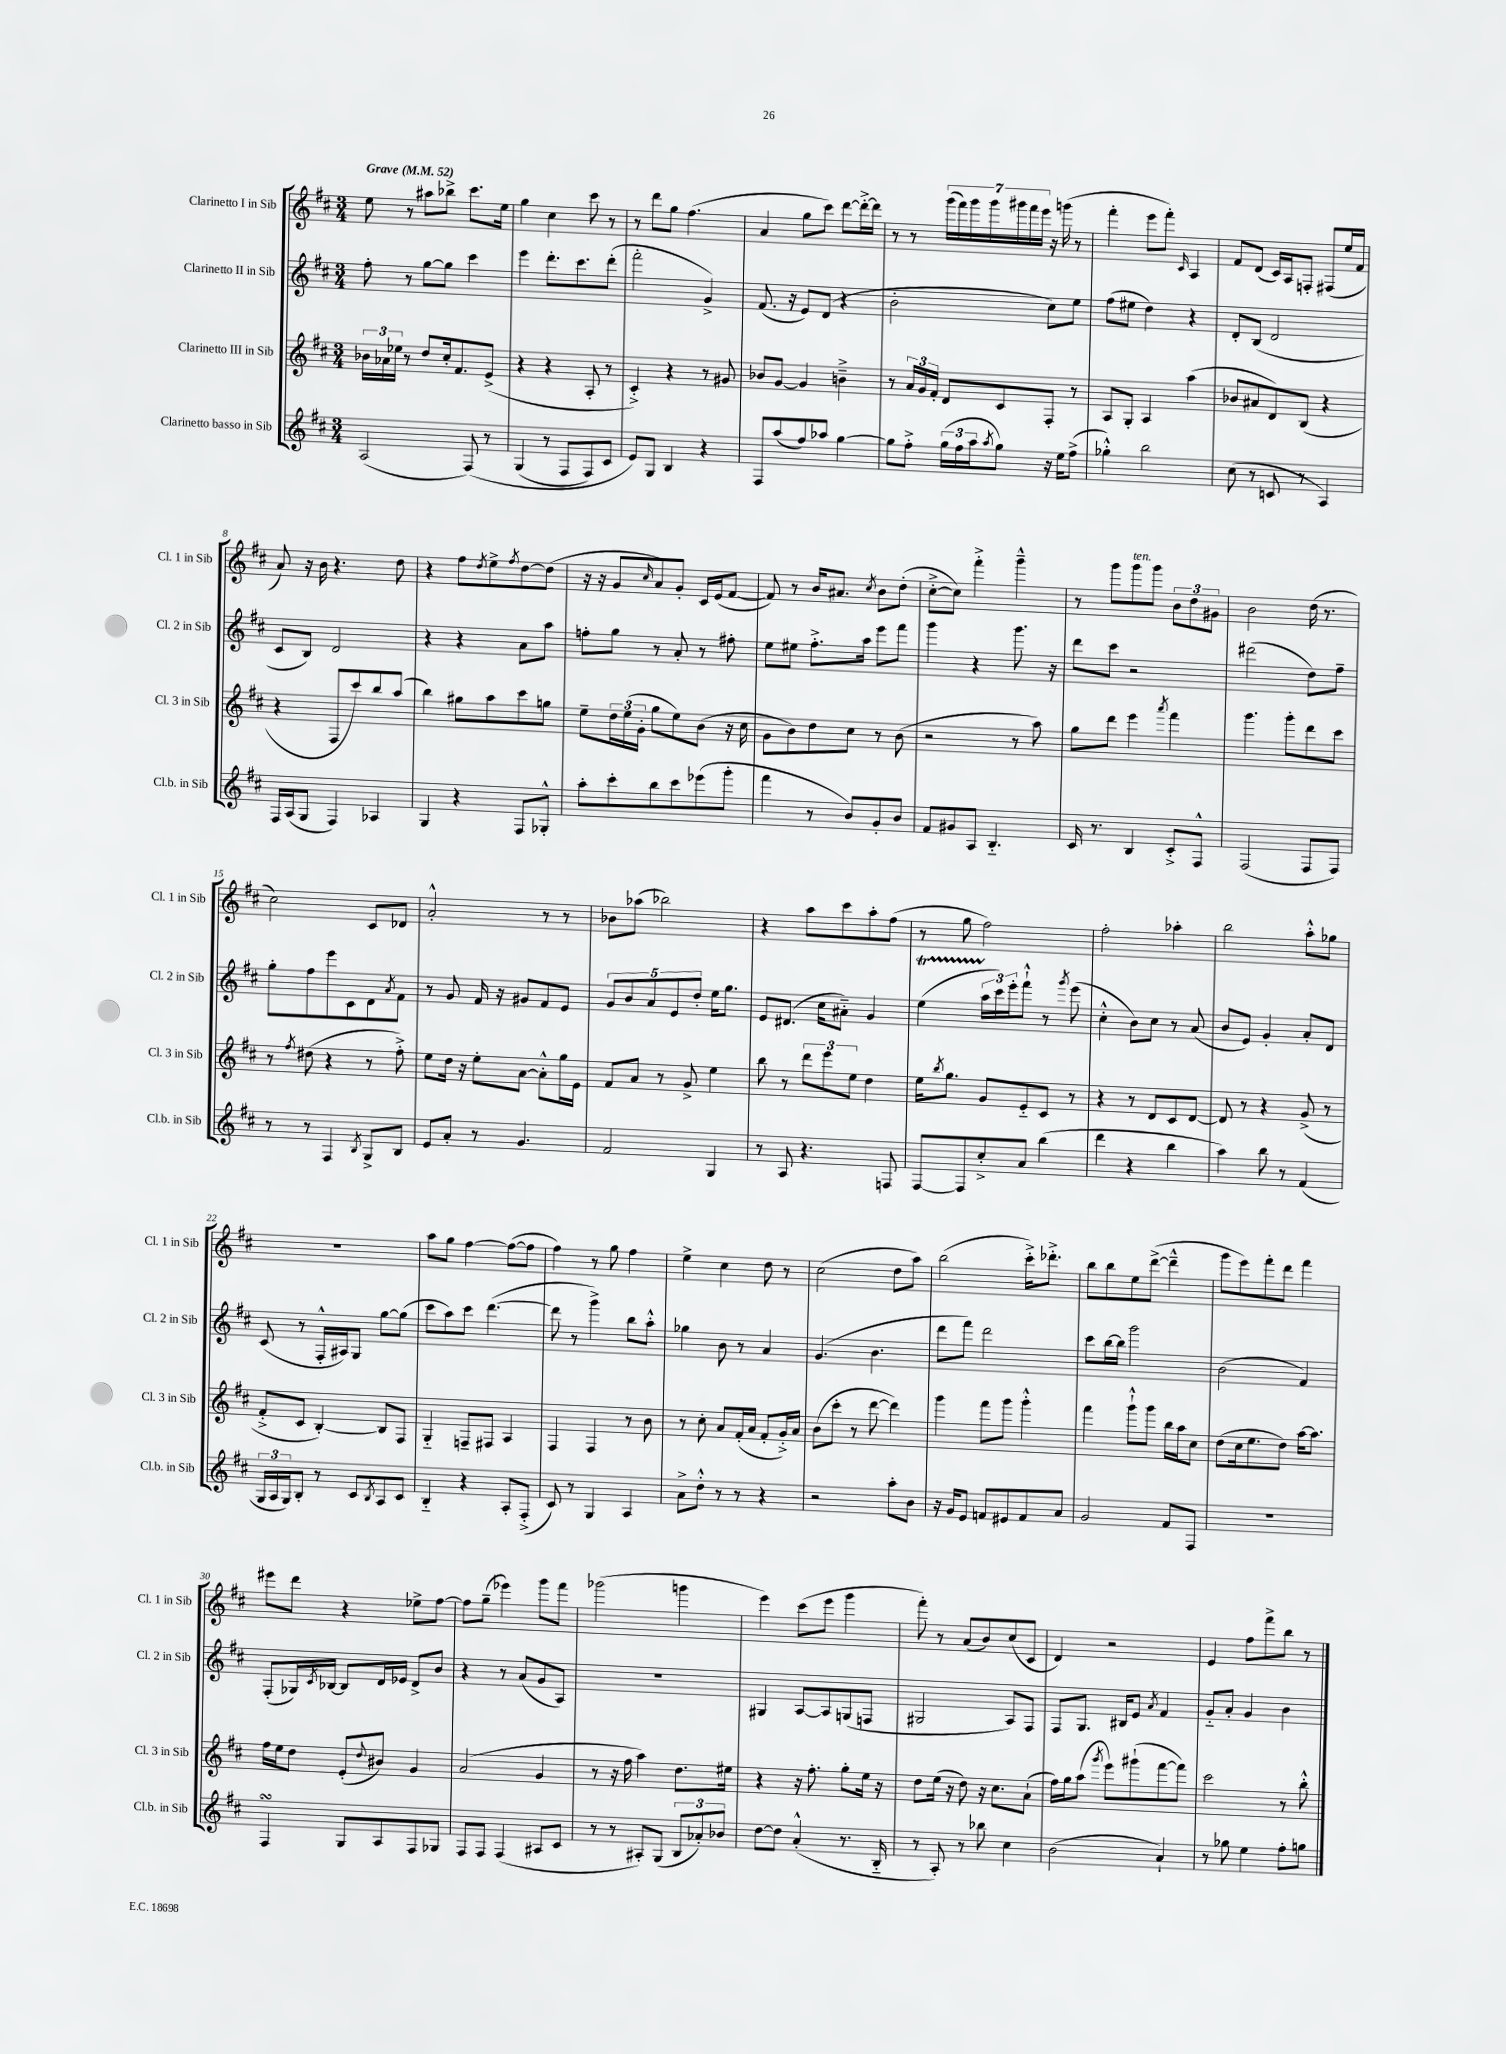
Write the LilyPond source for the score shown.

<<
\new StaffGroup <<
\new Staff = "s0" \with { instrumentName = "Clarinetto I in Sib" shortInstrumentName = "Cl. 1 in Sib" } {
    \clef treble \key d \major \numericTimeSignature \time 3/4 \tempo "Grave" 4 = 52
    e''8 r8 ais''8 bes''8-> cis'''8. e''16 |
    g''4 cis''4 cis'''8 r8 |
    r8 d'''8 g''8 fis''4.( |
    a'4 g''8 cis'''8) d'''8~ d'''16~-.-> d'''16 |
    r8 r8 \tuplet 7/4 { g'''16( fis'''16) g'''16 g'''16 gis'''16 fis'''16 e'''16 } r16 g'''16( r8 |
    fis'''4-. e'''8 fis'''8-.) \grace { cis'16 } a4 |
    fis'8 d'8( cis'16) a16 f8-. fis8( e''16 fis'16 |
    a'8) r16 b'16 r4. d''8 |
    r4 fis''8 \acciaccatura { d''8 } e''8-> \acciaccatura { fis''8 } d''8~ d''8( |
    r16 r16 g'8 \grace { cis''16 } a'8) g'8-. cis'16 e'16( fis'8~ |
    fis'8) r8 b'16 ais'8. \acciaccatura { cis''8 } b'8 d''8-.( |
    cis''8~-.-> cis''8) fis'''4-.-> g'''4---^ |
    r8 g'''8 g'''8^\markup { \italic "ten." } g'''8 \tuplet 3/2 { b'8 d''8 gis'8 } |
    b'2 d''16( r8. |
    cis''2) cis'8 des'8 |
    a'2-.-^ r8 r8 |
    bes'8 aes''8( bes''2) |
    r4 a''8 cis'''8 a''8-. fis''8( |
    r8 g''8 fis''2) |
    fis''2-. aes''4-. |
    b''2 a''8-.-^ ges''8 |
    R2. |
    a''8 g''8 fis''4~ fis''8~( fis''8 |
    fis''4) r8 g''8 fis''4 |
    e''4-> cis''4 d''8 r8 |
    cis''2( d''8 a''8) |
    b''2( cis'''16-.->) des'''8.-.-> |
    b''8 b''8 e''8 d'''8~->( d'''4---^ |
    g'''8 e'''8) fis'''8-. d'''8 fis'''4 |
    eis'''8 d'''8 r4 ees''8-> fis''8~ |
    fis''8 g''8--( ees'''4) g'''8 fis'''8 |
    ges'''2( g'''4 |
    e'''4) cis'''8( e'''8 g'''4 |
    fis'''8-.) r8 a'8( b'8) cis''8( cis'8 |
    d'4) r2 |
    e'4 fis''8 fis'''8-> b''8 r8 \bar "|." |
}
\new Staff = "s1" \with { instrumentName = "Clarinetto II in Sib" shortInstrumentName = "Cl. 2 in Sib" } {
    \clef treble \key d \major \numericTimeSignature \time 3/4
    fis''8-. r8 g''8~ g''8 cis'''4 |
    e'''4 d'''8.-. cis'''8. d'''8-.( |
    fis'''2-. g'4->) |
    fis'8.( r16 e'8) d'8( r4 |
    b'2-. cis''8) e''8 |
    fis''8( eis''8 d''4) r4 |
    d'8-. b8( d'2 |
    cis'8 b8) d'2 |
    r4 r4 a'8 a''8 |
    f''8-. g''8 r8 a'8-. r8 fis''8-. |
    e''8 eis''8 fis''8.-.-> a''16 e'''8 fis'''8 |
    g'''4 r4 g'''8. r16 |
    d'''8 cis'''8 r2 |
    dis'''2( d''8) fis''8-- |
    g''8-. fis''8 e'''8 cis'8 d'8 \acciaccatura { a'8 } fis'8 |
    r8 g'8 fis'16 r16 gis'8 fis'8 e'8 |
    \tuplet 5/4 { g'8 b'8 a'8 e'8 d''8-. } e''16 g''8. |
    e'8 dis'8.( cis''16 ais'8-_) g'4 |
    e''4\startTrillSpan( \tuplet 3/2 { a''16 cis'''16\stopTrillSpan) e'''16-. } fis'''8-!-^ r8 \acciaccatura { g'''8 } e'''8( |
    cis''4-.-^ b'8) cis''8 r8 a'8( |
    b'8 e'8) g'4-. a'8-. d'8 |
    cis'8( r8 fis16-.-^ ais16) g8 g''8~ g''8( |
    cis'''8 a''8) cis'''8 d'''4.~( |
    d'''8 r8 g'''4->) b''8 a''8-.-^ |
    ges''4 b'8 r8 a'4 |
    g'4.( b'4. |
    d'''8 fis'''8) d'''2 |
    cis'''8 b''16~ b''16 g'''2 |
    b'2( fis'4) |
    fis8-.( ges16) \acciaccatura { cis'8 } bes16~ bes8 d'16 ees'16 d'8-> b'8 |
    r4 r8 a'8( g'8 a8) |
    R2. |
    gis4 a8~ a8 g8( f8 |
    gis2 a8) fis8 |
    fis8 g8. bis16 e'8 \acciaccatura { a'8 } fis'4 |
    g'8-_ a'8-. g'4 b'4 \bar "|." |
}
\new Staff = "s2" \with { instrumentName = "Clarinetto III in Sib" shortInstrumentName = "Cl. 3 in Sib" } {
    \clef treble \key d \major \numericTimeSignature \time 3/4
    \tuplet 3/2 { bes'16 aes'16 ees''16 } r8 d''8 cis''16-. fis'8. e'8->( |
    r4 r4 a8-. r8 |
    cis'4-.->) r4 r8 gis'8 |
    bes'8 g'8~ g'4 b'4---> |
    r8 \tuplet 3/2 { a'16 g'16 fis'16-. } d'8 cis'8 fis8-. r8 |
    a8 g8-. a4 a''4( |
    bes'8 ais'8 d'8) b8( r4 |
    r4 fis8 cis'''8) b''8 a''8( |
    b''4) gis''8 a''8 cis'''8 g''8 |
    e''8-- \tuplet 3/2 { d''16 e''16( g'16-. } g''8 e''8) b'8( r16 cis''16 |
    g'8 b'8) d''8 cis''8 r8 b'8( |
    r2 r8 a''8) |
    g''8 d'''8 e'''4 \acciaccatura { a'''8 } fis'''4 |
    g'''4. g'''8-. d'''8 cis'''8 |
    r8 \acciaccatura { fis''8 } dis''8( r4 r8 fis''8-.->) |
    e''8 d''16 r16 e''8-. a'8~ a'8-.-^ g''16 e'16 |
    fis'8 a'8 r8 g'8-> e''4 |
    b''8 r8 \tuplet 3/2 { d'''8 e'''8 e''8 } d''4 |
    e''16 \acciaccatura { b''8 } g''8. g'8 e'8-_ cis'8 r8 |
    r4 r8 d'8 cis'8 d'8~ |
    d'8 r8 r4 g'8->( r8 |
    fis'8-.-> cis'8 b4~-.) b8 fis8 |
    g4-_ f8-- fis8 a4 |
    fis4 fis4 r8 b'8 |
    r8 cis''8-. a'8 fis'16-.( a'16 fis'8-. g'16-.->) a'16 |
    b'8( cis'''8-. r8 d'''8~ d'''4) |
    g'''4 fis'''8 g'''8 g'''4-.-^ |
    fis'''4 g'''8-!-^ g'''8 b''16 a''16 cis''8 |
    d''8( cis''16 e''8. d''8) a''16~ a''8. |
    fis''16 e''16 d''8 e'8-.( \appoggiatura { d''8 } bis'8) g'4 |
    a'2( g'4 |
    r8 r16 fis''16 a''4) d''8. eis''16 |
    r4 r16 fis''8.-. g''8-. e''16 r16 |
    d''8 e''16( r16 d''8) r16 cis''8. a'8-!( |
    fis''16) g''16 a''8( \acciaccatura { g'''8 } e'''8) gis'''8-!( fis'''8~ fis'''8) |
    cis'''2 r8 b''8-.-^ \bar "|." |
}
\new Staff = "s3" \with { instrumentName = "Clarinetto basso in Sib" shortInstrumentName = "Cl.b. in Sib" } {
    \clef treble \key d \major \numericTimeSignature \time 3/4
    a2( fis8)\( r8 |
    g4( r8 fis8 fis8) cis'8 |
    e'8\) g8 b4 r4 |
    fis8 a''8( fis''8) aes''8 g''4~ |
    g''8 fis''8-.-> \tuplet 3/2 { g''16( fis''16 a''16 } \acciaccatura { a''8 } g''8) r16 e''16 fis''8->( |
    ges''4-.-^) b''2 |
    cis''8( r8 c'8 r8 a4) |
    fis16 a16( g8 fis4) aes4 |
    g4 r4 fis8 ges8-.-^ |
    a''8-. cis'''8-. b''8 cis'''8 ees'''8( g'''8-. |
    fis'''4 r8 b'8) g'8-. b'8 |
    fis'8 gis'8 a8 b4.-_ |
    cis'16 r8. b4 cis'8-.-> fis8-^ |
    fis2( fis8 fis8) |
    r8 r8 fis4 \acciaccatura { b8 } g8-> b8 |
    e'8 a'8-. r8 g'4. |
    fis'2 g4 |
    r8 a8 r4. f8 |
    fis8~ fis8 cis''8-.-> a'8 b''4( |
    d'''4 r4 b''4 |
    a''4) b''8 r8 fis'4( |
    \tuplet 3/2 { g16 a16 g16) } b8-. r8 cis'8 \acciaccatura { b8 } a8 cis'8 |
    b4-_ r4 a8-. fis8-.->( |
    cis'8) r8 g4 a4 |
    a'8-> d''8-.-^ r8 r8 r4 |
    r2 a''8-. b'8 |
    r16 g'16 e'8 f'8 eis'8 f'8 a'8 |
    g'2 fis'8 fis8 |
    R2. |
    fis4\turn g8 a8 fis8 ges8 |
    fis8 fis8 fis4( ais8 cis'8 |
    r8 r8 ais8-.) g8( \tuplet 3/2 { b8 aes'8-.) bes'8 } |
    d''8~ d''8 a'4-.-^( r8. b16-_ |
    r8 a8-.) r8 bes''8 cis''4 |
    b'2( a'4-!) |
    r8 ges''8 e''4 fis''8-. g''8 \bar "|." |
}
>>
>>
